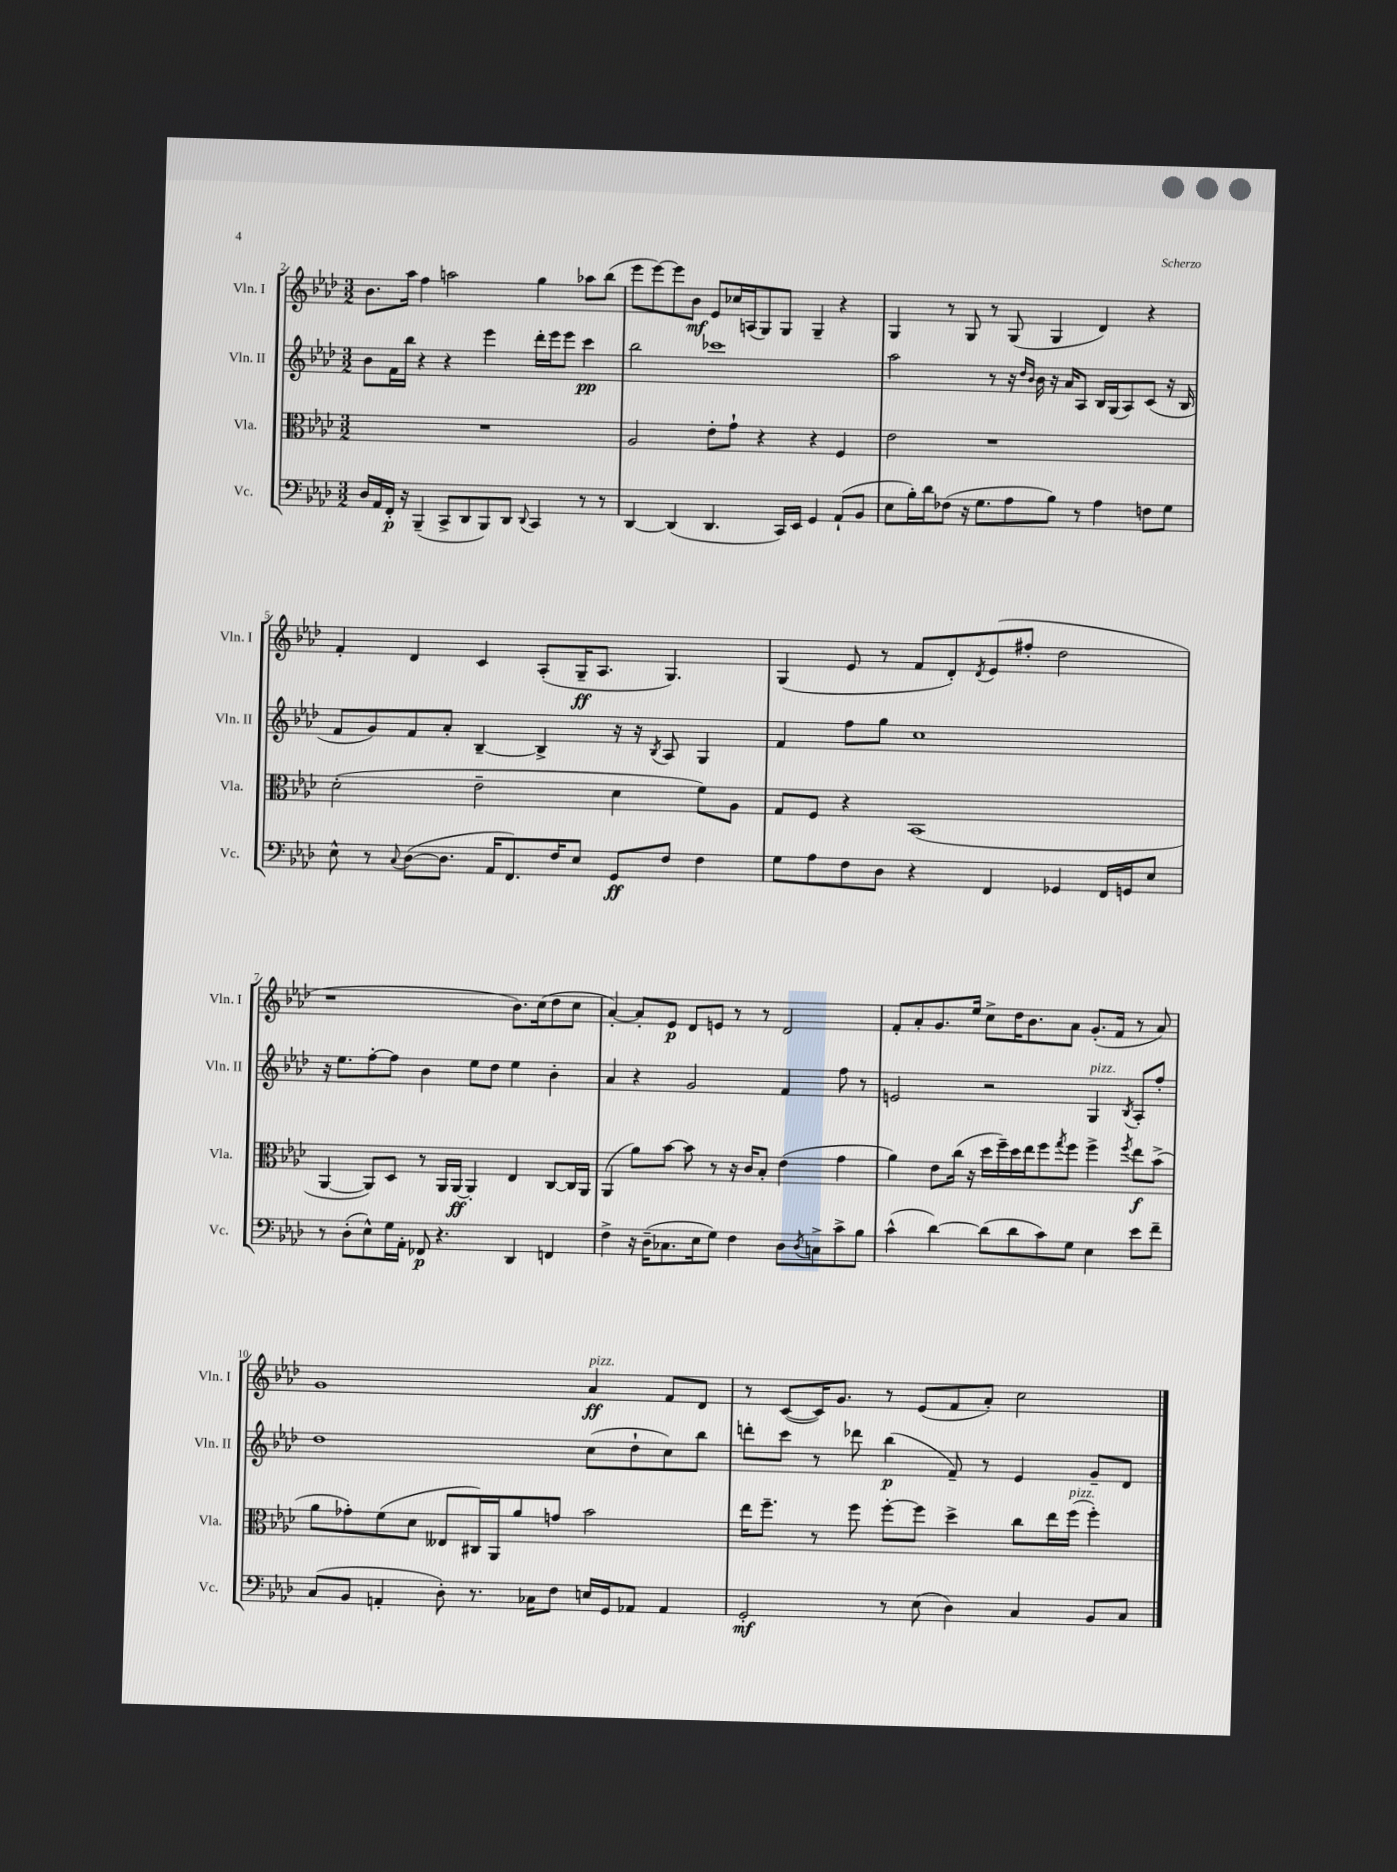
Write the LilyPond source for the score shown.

<<
\new StaffGroup <<
\new Staff = "s0" \with { instrumentName = "Vln. I" shortInstrumentName = "Vln. I" } {
    \clef treble \key aes \major \numericTimeSignature \time 3/2
    bes'8. aes''16 f''4 a''2 g''4 aes''8 bes''8( |
    ees'''8 ees'''8~) ees'''8 bes'8\mf ees'8 ces''16 a16( g8) g8 g4-- r4 |
    g4 r8 g8 r8 g8( g4 des'4) r4 |
    f'4-. des'4 c'4 aes8-.( g16--\ff aes8. g4.) |
    g4( ees'8 r8 f'8 des'8-.) \acciaccatura { des'8 } ees'8( fis''8-. des''2 |
    r1 bes'8.) c''16( des''8 c''8 |
    aes'4~-.) aes'8-. ees'8\p des'8 e'8 r8 r8 des'2 |
    f'8-. aes'8-. g'8. ees''16 c''8-> des''16 bes'8. aes'8 g'8.-.( f'16 r8 aes'8) |
    g'1 aes'4\ff^\markup { \italic "pizz." } f'8 des'8 |
    r8 c'8~( c'16) g'8. r8 ees'8( f'8 aes'8-.) c''2 \bar "|." |
}
\new Staff = "s1" \with { instrumentName = "Vln. II" shortInstrumentName = "Vln. II" } {
    \clef treble \key aes \major \numericTimeSignature \time 3/2
    bes'8 f'16 bes''16 r4 r4 ees'''4 des'''16-. ees'''16 ees'''8 c'''4\pp |
    bes''2 ces'''1 |
    aes''2 r8 r16 \grace { des''16 bes'16 } bes'16 r16 aes'16 aes8 bes16 g16( aes8) c'8( r16 bes16 |
    f'8 g'8) f'8 aes'8-. bes4~-- bes4-> r16 r16 \acciaccatura { bes8 } aes8 g4 |
    f'4 f''8 g''8 c''1 |
    r16 ees''8. f''8~-. f''8 bes'4 ees''8 des''8 ees''4 bes'4-. |
    aes'4 r4 g'2 f'4 f''8 r8 |
    e'2 r2 g4^\markup { \italic "pizz." } \acciaccatura { bes8 } aes8-. f''8-. |
    des''1 c''8( des''8-! c''8) bes''8 |
    d'''8-. c'''8 r8 des'''8 bes''4\p( f'8--) r8 ees'4 g'8-- des'8 \bar "|." |
}
\new Staff = "s2" \with { instrumentName = "Vla." shortInstrumentName = "Vla." } {
    \clef alto \key aes \major \numericTimeSignature \time 3/2
    R1. |
    aes2 ees'8-. g'8-! r4 r4 f4 |
    ees'2 r1 |
    des'2-.( ees'2-- des'4 f'8) aes8 |
    g8 f8 r4 bes,1( |
    aes,4~ aes,8) des8 r8 aes,16 aes,16~\ff aes,4-. ees4 c8~ c16 aes,16 |
    aes,4( aes'8) bes'8~ bes'8 r8 r16 c'16 bes8-. ees'4( g'4 |
    aes'4) ees'8 c''16( r16 des''16 f''16--) des''16 ees''16 f''8 \acciaccatura { g''8 } f''8 f''4-> \acciaccatura { f''8 } ees''8\f bes'8->( |
    aes'8 ges'8-.) f'8( des'8 eeses8 cis16) aes,16 aes'8 g'8 bes'2 |
    ees''16 f''8.-- r8 f''8 f''8~-. f''8 des''4-> c''8 ees''16 f''16^\markup { \italic "pizz." }( f''4-.) \bar "|." |
}
\new Staff = "s3" \with { instrumentName = "Vc." shortInstrumentName = "Vc." } {
    \clef bass \key aes \major \numericTimeSignature \time 3/2
    des16 aes,16 f,16-.\p r16 bes,,4--( c,8-> des,8 bes,,8) des,8 \appoggiatura { des,8 } c,4 r8 r8 |
    des,4~ des,4( des,4. c,16) ees,16 g,4 aes,8-!( bes,8 |
    ees8 bes16-.) des'16 fes8( r16 g8. aes8 bes8) r8 aes4 f8 g8 |
    ees8-^ r8 \appoggiatura { c8 } des8~( des8. aes,16 f,8.) f16 ees8 g,8\ff f8 f4 |
    g8 aes8 f8 des8 r4 f,4 ges,4 f,16 g,16 ees8 |
    r8 des8-.( ees8-^) g16 aes,16-. fes,8\p r4. des,4 f,4 |
    f4-> r16 des16--( ces8. ees16 g8) f4 des8 \acciaccatura { des8 } c8-> c'8-> bes8 |
    c'4-^( des'4~) des'8( des'8 c'8) g8 ees4 ees'8 f'8-- |
    c8( bes,8 a,4-. des8-.) r8. ces16 f8 e16 g,16 aes,8 aes,4 |
    g,2-.\mf r8 ees8( des4) c4 bes,8 c8 \bar "|." |
}
>>
>>
\layout { \context { \Score currentBarNumber = #2 } }
